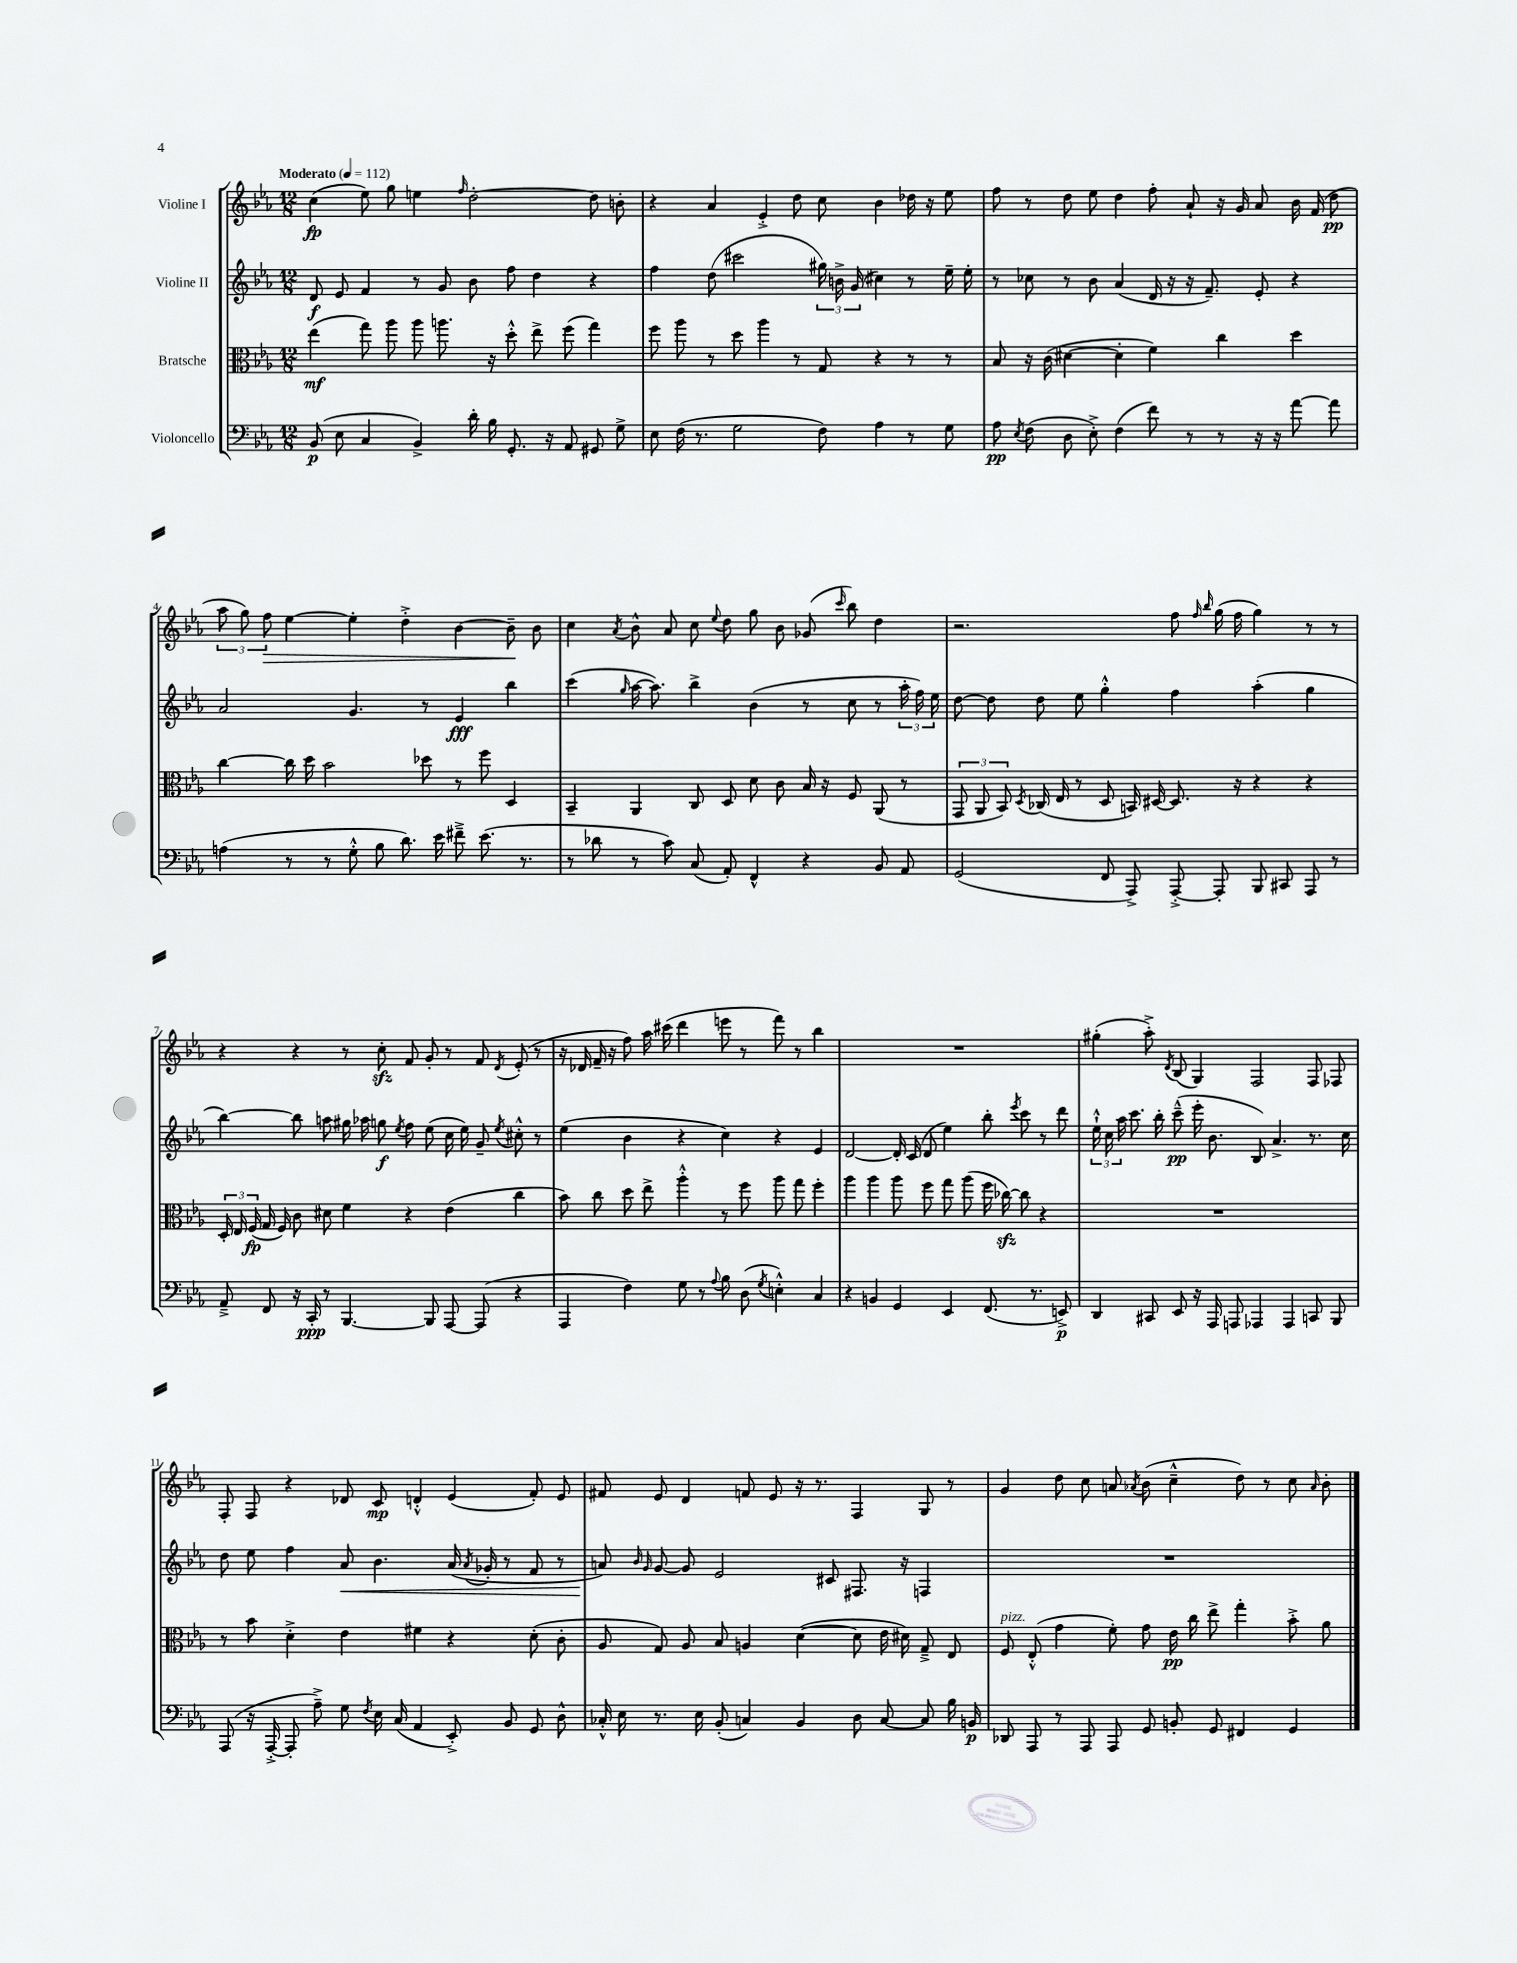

**kern	**kern	**kern	**kern
*staff4	*staff3	*staff2	*staff1
*clefF4	*clefC3	*clefG2	*clefG2
*k[b-e-a-]	*k[b-e-a-]	*k[b-e-a-]	*k[b-e-a-]
*M12/8	*M12/8	*M12/8	*M12/8
*MM112	*MM112	*MM112	*MM112
(8BB-/	(4ee-\	8d/	(4cc\
8E-\	.	8e-/	.
4C/	8gg\)	4f/	8ee-\)
.	8aa-\	.	8gg\
4BB-^/)	8aa-\	8r	4ee\
.	8.aa\	8g/	.
.	.	.	16qqff/
16d'\	.	8b-\	[2dd'\
16B-\	16r	.	.
8.GG'/	8dd'^^\	8ff\	.
.	8ee-^\	4dd\	.
16r	.	.	.
8AA-/	(8ff\	.	.
8GG#/	4gg\)	4r	8dd\]
8G^\	.	.	8b'\
=	=	=	=
8E-\	8ff\	4ff\	4r
(16F\	8aa-\	.	.
8.r	.	.	.
.	8r	(8dd\	4a-/
2G\	8dd\	2ccc#\	.
.	4aa-\	.	4e-'^/
.	8r	.	8dd\
8F\)	8G/	24gg#\)	8cc\
.	.	24b^\	.
.	.	(24g/	.
4A-\	4r	4cc#\)	4b-\
8r	8r	8r	16dd-\
.	.	.	16r
8G\	8r	16ee-~\	8ee-\
.	.	16ee-'\	.
=	=	=	=
8A-\	8B-/	8r	8ff\
8qE-/	.	.	.
(8F\	16r	8cc-\	8r
.	(16c\	.	.
8D\	[4d#\	8r	8dd\
8E-'^\)	.	8b-\	8ee-\
(4F\	4d#'\]	(4a-/	4dd\
8f\)	4f\)	16d/	8ff'\
.	.	16r	.
8r	.	16r	8a-`/
.	.	8.f~/)	.
8r	4cc\	.	16r
.	.	.	16g/
16r	.	8e-'/	8a-/
16r	.	.	.
[8a-\	4dd\	4r	16b-\
.	.	.	(16f/
8a-\]	.	.	8dd\
=	=	=	=
(4A\	[4cc\	2a-/	12aa-\
.	.	.	12gg\)
.	.	.	12ff\
8r	16cc\]	.	[4ee-\
.	16dd\	.	.
8r	2b-\	.	.
8G'^^\	.	4.g/	4ee-'\]
8B-\	.	.	.
8.d\)	.	.	4dd'^\
.	8dd-\	8r	.
16e-\	.	.	.
8f#~^\	8r	4e-/	[4b-\
(8.e-\	8ff\	.	.
.	4D/	4bb-\	8b-~\]
8.r	.	.	.
.	.	.	8b-\
=	=	=	=
8r	4BB-~/	(4ccc\	4cc\
8d-\	.	.	.
.	.	16qqgg/	8qa-/
8r	4AA-/	[16aa-\	8b-^^\
.	.	8.aa-\])	.
8c\)	.	.	8a-/
(8C/	8C/	4bb-^\	8cc\
.	.	.	8qqee-/
8AA-'/)	8D/	.	8dd\
4FF^^/	8d\	(4b-\	8gg\
.	8c\	.	8b-\
4r	16B-/	8r	(8g-/
.	16r	.	.
.	.	.	16qqccc/
.	8F/	8cc\	8bb-\)
8BB-/	(8AA-/	8r	4dd\
8AA-/	8r	24aa-'\	.
.	.	24ff\)	.
.	.	24ee-\	.
=	=	=	=
(2GG/	12GG/	[8dd\	2.r
.	12AA-/	.	.
.	.	8dd\]	.
.	12BB-/)	.	.
.	8qD/	.	.
.	(16C-/	8dd\	.
.	16E-/	.	.
.	8r	8ee-\	.
8FF/	8D/	4gg'^^\	.
8AAA-^/)	16BB/)	.	.
.	[16D#/	.	.
[8AAA-'^/	8.D#/]	4ff\	8ff\
.	.	.	16qqff/
.	.	.	16qqbb-/
8AAA-'/]	.	.	(16gg\
.	16r	.	16ff\
8BBB-/	4r	(4aa-'\	4gg\)
8CC#/	.	.	.
8AAA-/	4r	4gg\	8r
8r	.	.	8r
=	=	=	=
8AA-~^/	24D'/	[4bb-\)	4r
.	24E-/	.	.
.	(24F/	.	.
8FF/	16G/	.	.
.	16F/)	.	.
16r	8c\	8bb-\]	4r
16CC'/	.	.	.
8r	8d#\	8aa\	.
[4.BBB-/	4f\	16gg#\	8r
.	.	16aa-\	.
.	.	8gg\	8cc'\
.	.	8qee-/	.
.	4r	8ff\	8f/
8BBB-/]	.	(8ee-\	8g'/
[8AAA-/	(4e-\	16cc\	8r
.	.	16ee-\)	.
(8AAA-/]	.	8g~/	8f/
.	.	8qee-/	8qd/
4r	4cc\	8cc#'^^\	(8e-'/
.	.	8r	8r
=	=	=	=
4AAA-/	8b-\)	(4ee-\	16r
.	.	.	16d-/
.	8cc\	.	16f~/
.	.	.	16r
4F\)	8dd\	4b-\	8ff\)
.	8ee-^\	.	16aa-\
.	.	.	(16ccc#\
8G\	4aa-'^^\	4r	4ddd\
8r	.	.	.
8qqA-/	.	.	.
8B-\	8r	4cc\)	8eee\
(8D\	8ff\	.	8r
8qG/	.	.	.
4E'^^\)	8aa-\	4r	8fff\)
.	8gg\	.	8r
4C/	4ff'\	4e-/	4bb-\
=	=	=	=
4r	4aa-\	[2d/	1.r
4BB/	4aa-\	.	.
4GG/	8aa-\	16d'/]	.
.	.	(16c/	.
.	8ff\	8d/	.
4EE-/	8gg\	4ee-\)	.
.	(8aa-\	.	.
(8.FF/	16ff\	8bb-'\	.
.	[16cc-\)	.	.
.	.	8qeee-/	.
.	8cc-\]	8ccc\	.
8.r	.	.	.
.	4r	8r	.
8EE^/)	.	8ddd\	.
=	=	=	=
4DD/	1.r	24ee-`^^\	(4gg#'\
.	.	24cc\	.
.	.	24aa-\	.
.	.	8.ccc\	.
8CC#/	.	.	8aa-'^\)
.	.	16bb-'\	.
.	.	.	8qd/
8EE-/	.	(8ccc~^^\	(8B-/
16r	.	16eee-'\	4G/)
16AAA-/	.	8.b-\	.
8AAA/	.	.	.
4AAA-/	.	8B-/)	2F/
.	.	4.a-^/	.
4AAA-/	.	.	.
8CC/	.	8.r	8F/
8BBB-/	.	.	8F-/
.	.	16cc\	.
=	=	=	=
(8AAA-/	8r	8dd\	8F'/
16r	8b-\	8ee-\	8F/
[16AAA-'^/	.	.	.
8AAA-'/]	4d'^\	4ff\	4r
8A-~^\)	.	.	.
8G\	4e-\	8a-/	8d-/
8qF/	.	.	.
16E-\	.	4.b-\	8c/
(16C/	.	.	.
4AA-/	4f#\	.	4d'^^/
8EE-'^/)	4r	(16a-/	(4e-/
.	.	8qa-/	.
.	.	16g-'/	.
8BB-/	.	8r	.
8GG/	(8d'\	8f/	8f'/)
8D^^\	8c'\	8r	8e-/
=	=	=	=
16C-'^^/	8A-/	8a/)	8f#/
16E-\	.	.	.
.	.	16qqb-/	.
.	.	16qqg/	.
8.r	8G/)	[8g/	8e-/
.	8A-/	8g/]	4d/
16E-\	.	.	.
(8BB-'/	8B-/	2e-/	.
4C/)	4A/	.	8f/
.	.	.	8e-/
4BB-/	([4d\	.	16r
.	.	.	8.r
.	.	8c#/	.
8D\	8d\]	8.F#/	4F/
[8C/	16e-\	.	.
.	16d#\)	16r	.
8C/]	8G~^/	4F/	8G/
16B-\	8E-/	.	8r
16BB/	.	.	.
=	=	=	=
8DD-/	8F/	1.r	4g/
8AAA-/	(8E-'^^/	.	.
8r	4g\	.	8dd\
8AAA-/	.	.	8cc\
8AAA-/	8f'\)	.	8a/
.	.	.	8qa-/
8GG/	8g\	.	(8b-\
8BB'/	16e-\	.	4cc~^^\
.	16cc\	.	.
8GG/	8ee-^\	.	.
4FF#/	4gg'\	.	8dd\)
.	.	.	8r
4GG/	8b-'^\	.	8cc\
.	.	.	16qqa-/
.	8a-\	.	8b-'\
==	==	==	==
*-	*-	*-	*-
